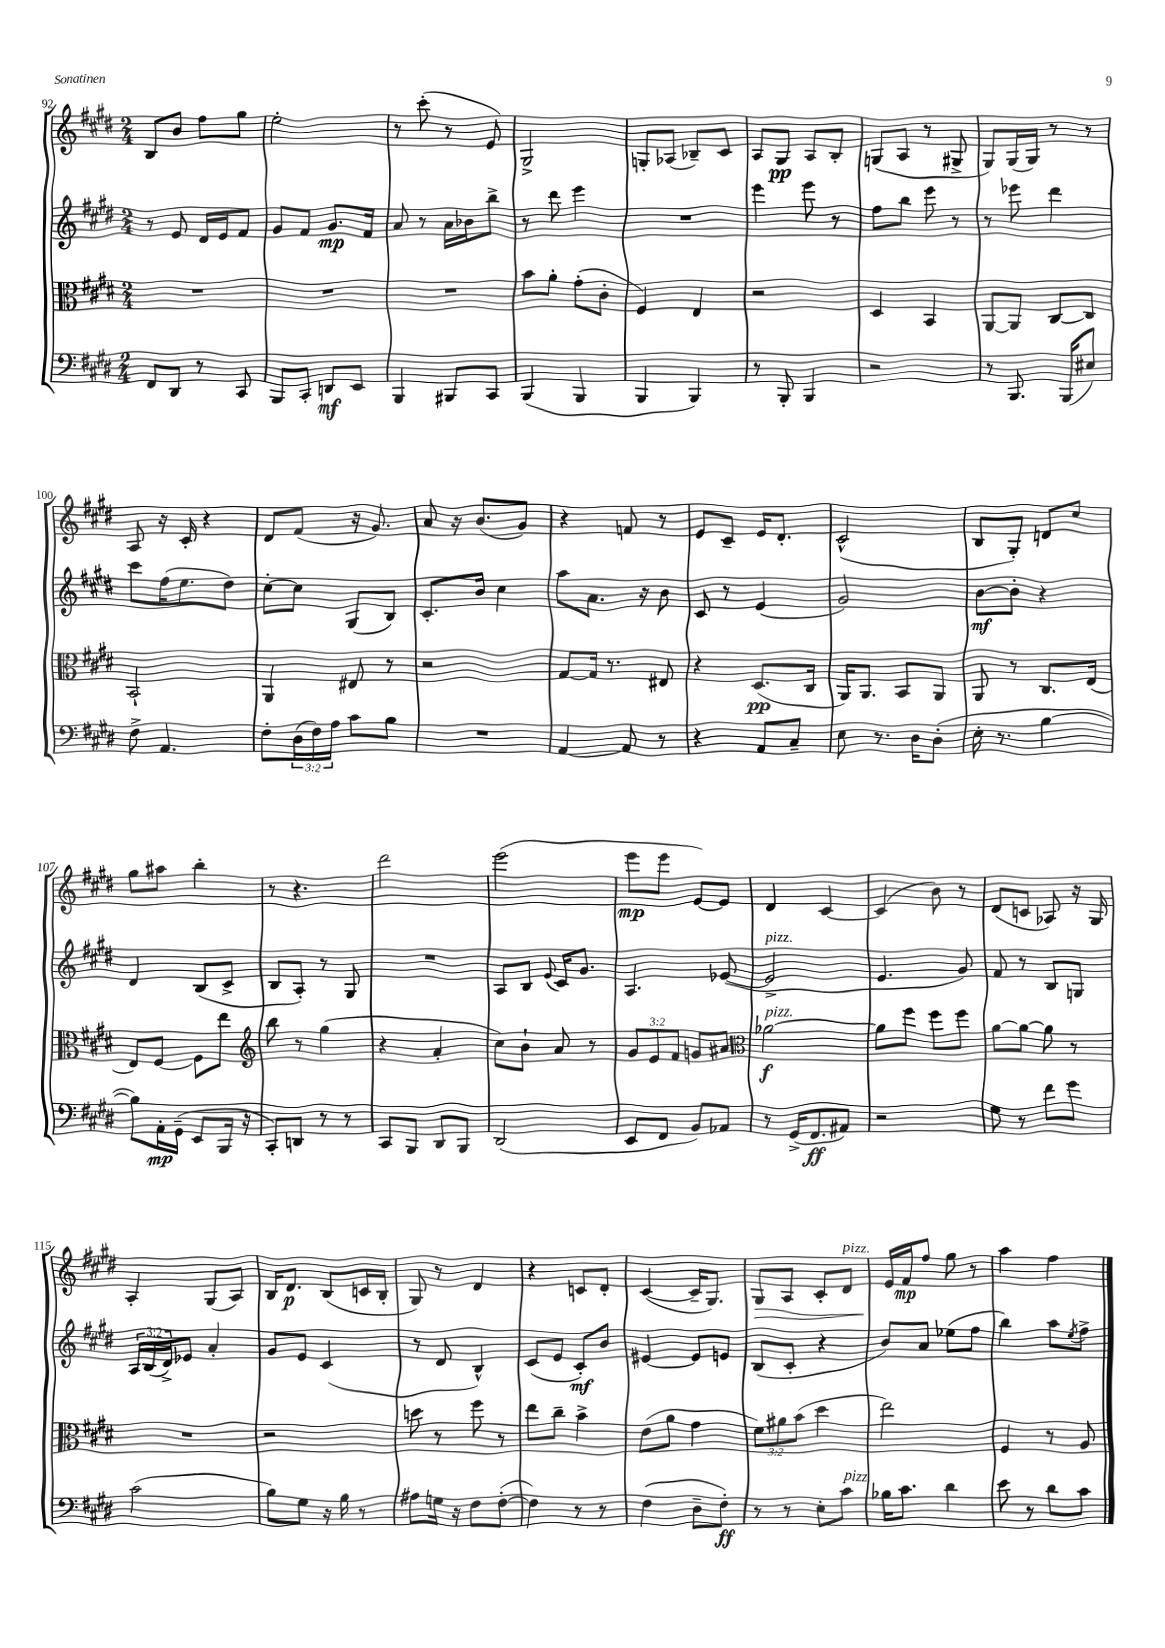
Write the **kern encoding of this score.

**kern	**kern	**kern	**kern
*staff4	*staff3	*staff2	*staff1
*clefF4	*clefC3	*clefG2	*clefG2
*k[f#c#g#d#]	*k[f#c#g#d#]	*k[f#c#g#d#]	*k[f#c#g#d#]
*M2/4	*M2/4	*M2/4	*M2/4
8FF#	2r	8r	8B
8DD#	.	8e	8b
8r	.	16d#	8ff#
.	.	16e	.
8CC#	.	8f#	8gg#
=	=	=	=
8BBB	2r	8g#	2ee'
8CC#'	.	8f#	.
8DD	.	8.g#	.
8EE	.	.	.
.	.	16f#	.
=	=	=	=
4BBB	2r	8a	8r
.	.	8r	(8ccc#'
8BBB#	.	16a	8r
.	.	16b-	.
8CC#	.	8bb^	8e)
=	=	=	=
(4BBB	8b	8r	2G#^
.	8a'	8ddd#	.
4BBB	(8g#'	4eee	.
.	8c#'	.	.
=	=	=	=
4BBB	4F#)	2r	8G'
.	.	.	(8A-
4BBB)	4E	.	8B-~)
.	.	.	8c#
=	=	=	=
8r	2r	4eee	8A
8BBB'	.	.	8G#
4BBB	.	8eee	8A
.	.	8r	8B'
=	=	=	=
2r	4D#	8ff#	(8G
.	.	8bb	8A
.	4BB	8eee	8r
.	.	8r	8G#^
=	=	=	=
8r	[8AA	8r	8G#)
8.BBB	8AA]	8eee-	(16G#
.	.	.	16G#)
.	[8C#	4ddd#	8r
(16BBB	.	.	.
8E#)	8C#]	.	8r
=	=	=	=
8F#^	2BB`	8ccc#	8A
4.AA	.	(16ff#	16r
.	.	8.ee	16c#'
.	.	.	4r
.	.	8dd#)	.
=	=	=	=
8F#'	4AA	[8cc#'	8d#
(24D#	.	8cc#]	(8f#
24F#)	.	.	.
24A	.	.	.
8c#	8E#	(8G#	16r
.	.	.	8.g#)
8B	8r	8B)	.
=	=	=	=
2r	2r	8.c#'	8a
.	.	.	16r
.	.	16b	(8.b
.	.	4cc#	.
.	.	.	8g#)
=	=	=	=
[4AA	[8G#	8aa	4r
.	16G#]	8.a	.
.	8.r	.	.
8AA]	.	.	8f
.	.	16r	.
8r	8E#	8b	8r
=	=	=	=
4r	4r	8c#	8e
.	.	8r	8c#~
8AA	(8.D#	(4e	16e
.	.	.	8.d#'
8C#~	.	.	.
.	16C#	.	.
=	=	=	=
8E	16AA)	2g#)	(2c#^^
.	8.AA	.	.
8.r	.	.	.
.	8BB	.	.
16D#	.	.	.
(8D#'	8AA	.	.
=	=	=	=
16E'	8AA	[8b	8B
8.r	.	.	.
.	8r	8b']	8G#')
[4B	8.C#	4r	8d
.	.	.	8cc#
.	(16E	.	.
=	=	=	=
8B])	8E)	4d#	8gg#
16AA'	[8F#	.	8aa#
(16GG#~	.	.	.
8EE	8F#]	(8B	4bb'
16BBB	8ee	8c#^	.
16r	.	.	.
=	=	=	=
*	*clefG2	*	*
8CC#')	8bb	8B	8r
8DD	8r	8A')	4.r
8r	(4gg#	8r	.
8r	.	8G#	.
=	=	=	=
8CC#	4r	2r	2ddd#
8BBB	.	.	.
8DD#	4a'	.	.
8BBB	.	.	.
=	=	=	=
(2DD#	8cc#)	8A	(2eee
.	8b`	8B	.
.	.	8qqe	.
.	8a	16c#	.
.	.	8.g#	.
.	8r	.	.
=	=	=	=
8EE	12g#	4.A	8eee
.	12e	.	.
8FF#	.	.	8eee
.	12f#	.	.
8BB)	8g	.	[8e)
8AA-	8a#	([8e-	8e]
=	=	=	=
*	*clefC3	*	*
8r	[2a-	2e-^]	4d#
(16GG#^	.	.	.
8.FF#	.	.	.
.	.	.	[4c#
8AA#)	.	.	.
=	=	=	=
2r	8a-]	4.e	(4c#]
.	8ff#	.	.
.	8ff#	.	8b)
.	8ff#	8g#)	8r
=	=	=	=
8G#	[8a	8f#	(8d#
8r	8a_	8r	8c
8f#	8a]	8B	8A-)
8g#	8r	8G	16r
.	.	.	16G#
=	=	=	=
(2c#	2r	24A	4A'
.	.	(24B	.
.	.	24d#^)	.
.	.	8e-	.
.	.	4a'	(8G#
.	.	.	8A)
=	=	=	=
8B)	2r	8g#	16B
.	.	.	8.d#
8G#	.	8e	.
16r	.	(4c#	(8B
16B	.	.	.
8r	.	.	16c
.	.	.	16B'
=	=	=	=
8A#	8dd	8r	8G#)
16G	8r	8d#	8r
16r	.	.	.
8F#	8ff#	4B^^)	4d#
([8F#'	8r	.	.
=	=	=	=
4F#])	8ee	(8c#	4r
.	8cc#~	8e	.
8r	4b^	8c#')	8c
8r	.	8b	8d#'
=	=	=	=
(4F#	(8e	[4e#	([4c#
.	8a	.	.
8D#~	4g#	8e#]	16c#~]
.	.	.	8.G#)
8F#')	.	8e	.
=	=	=	=
8r	12f#)	(8B	8G#
.	12a#	.	.
8r	.	8c#'	8A
.	(12b	.	.
8E'	4dd#	4r	8c#'
8c#	.	.	8d#
=	=	=	=
16B-	2ee)	8b)	16e
8.c#	.	.	16f#
.	.	8a	8ff#
4d#	.	(8ee-	8gg#
.	.	8ff#	8r
=	=	=	=
8e	4F#	4bb)	4aa
8r	.	.	.
8d#	8r	8aa	4ff#
.	.	8qee	.
8c#	8A	8ff#^	.
==	==	==	==
*-	*-	*-	*-
